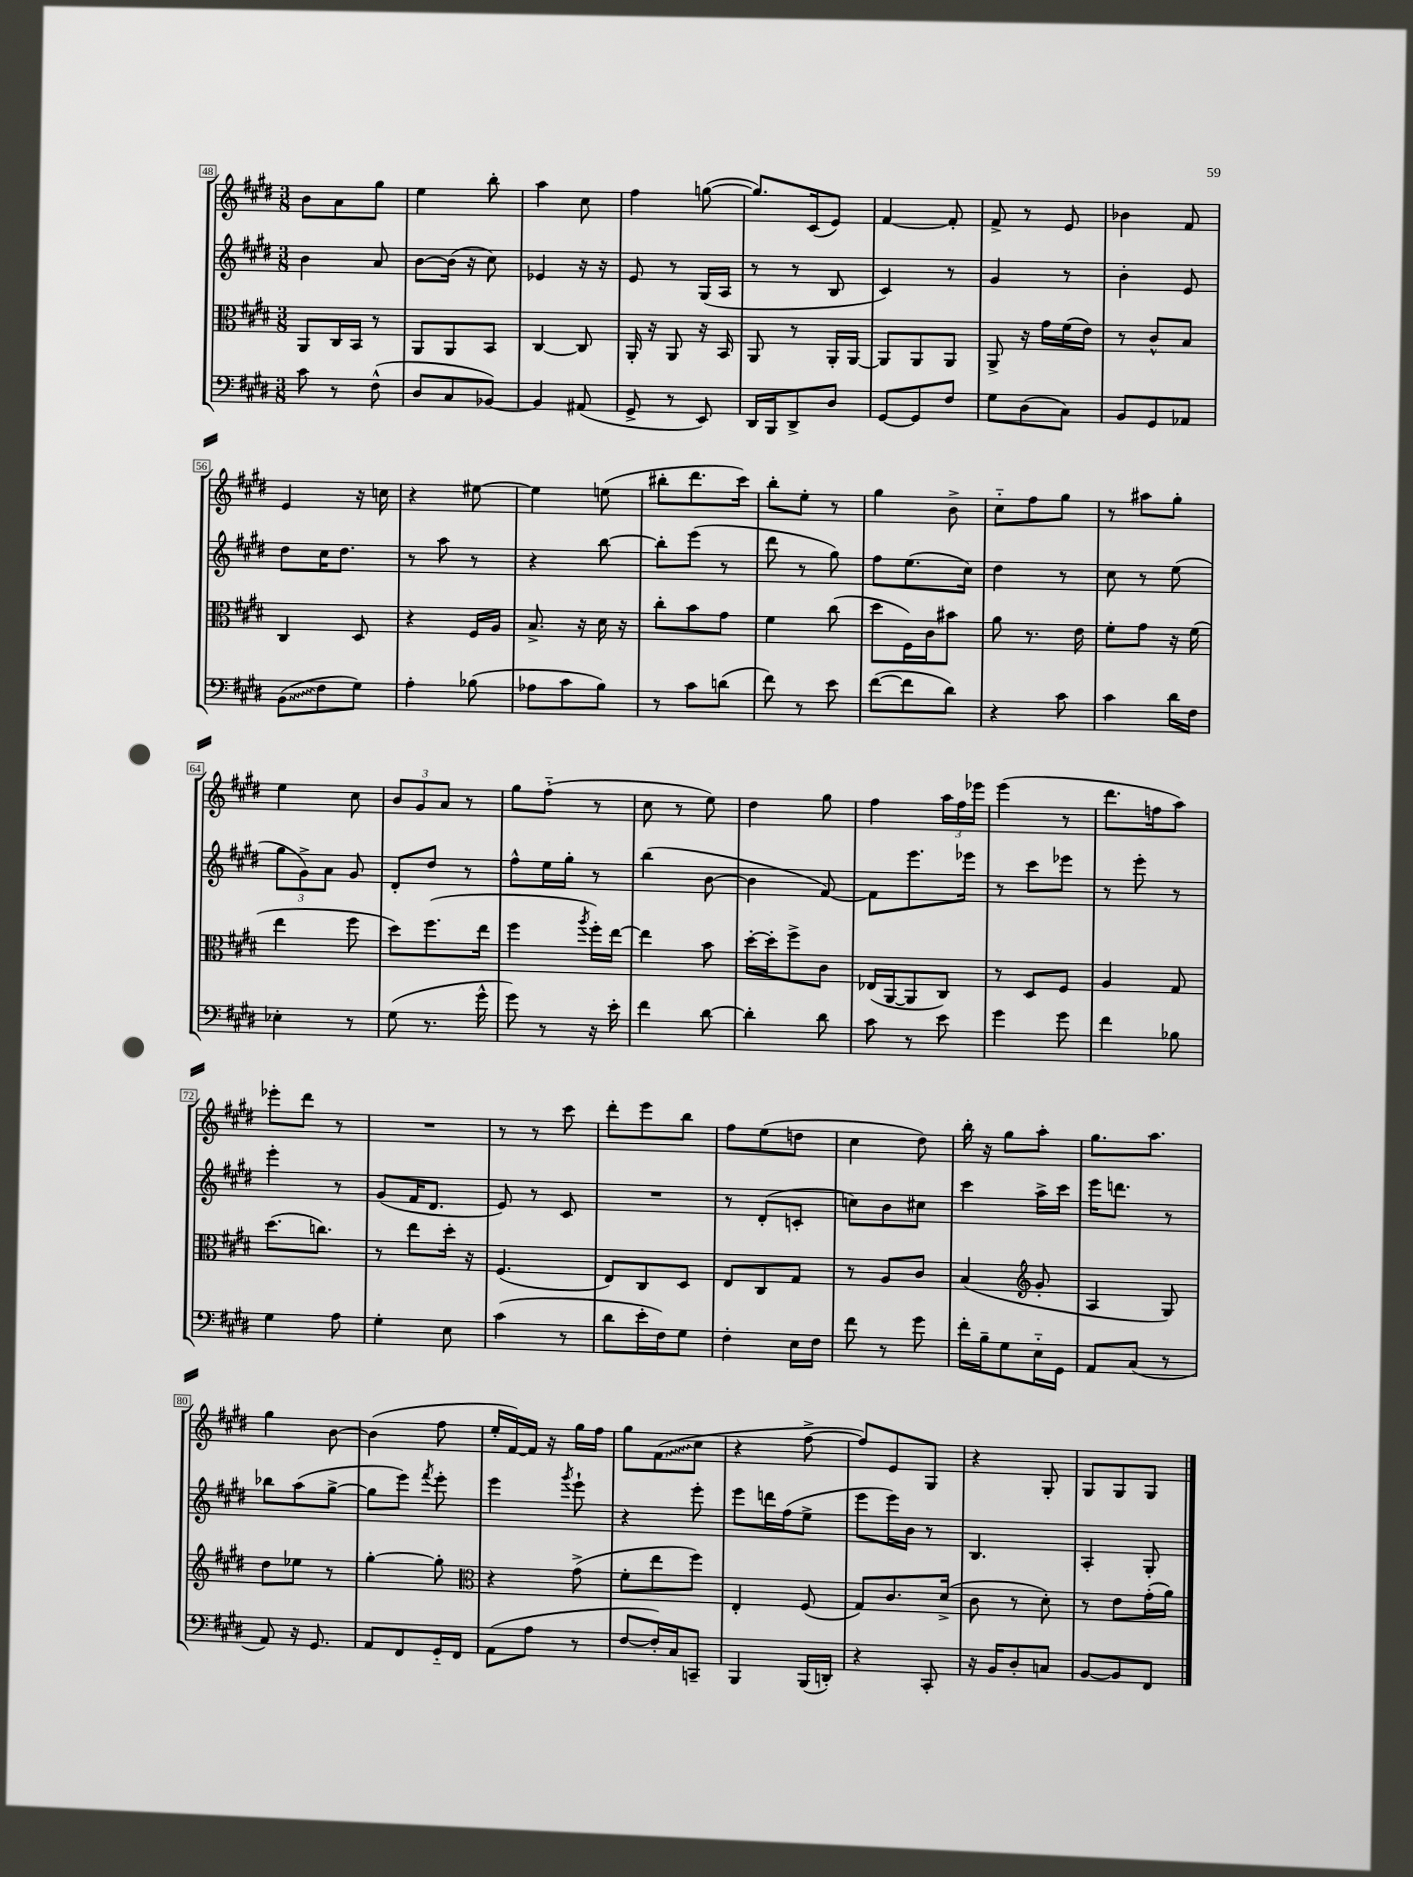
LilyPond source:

<<
\new StaffGroup <<
\new Staff = "s0" {
    \clef treble \key e \major \numericTimeSignature \time 3/8
    \autoBeamOff b'8[ a'8 gis''8] |
    e''4 b''8-. |
    a''4 cis''8 |
    fis''4 g''8~( |
    g''8.[) cis'16( e'8]) |
    fis'4~ fis'8-. |
    fis'8-> r8 e'8 |
    bes'4 fis'8 |
    e'4 r16 c''16 |
    r4 eis''8~ |
    eis''4 e''8( |
    bis''8[-. dis'''8. cis'''16]) |
    b''8[-. e''8]-. r8 |
    gis''4 b'8-> |
    cis''8[-_ fis''8 gis''8] |
    r8 ais''8[ gis''8]-. |
    e''4 cis''8 |
    \tuplet 3/2 { b'8[ gis'8 a'8] } r8 |
    gis''8[ fis''8]-_( r8 |
    cis''8 r8 e''8) |
    dis''4 gis''8 |
    fis''4 \tuplet 3/2 { a''16[ fis''16 ees'''16] } |
    e'''4( r8 |
    dis'''8.[ f''16 a''8]) |
    ees'''8[-. dis'''8] r8 |
    R4. |
    r8 r8 cis'''8 |
    dis'''8[-. e'''8 b''8] |
    fis''8[ e''8( d''8] |
    cis''4 dis''8) |
    b''16-. r16 gis''8[ a''8]-. |
    gis''8.[ a''8.] |
    gis''4 b'8~ |
    b'4( fis''8 |
    e''16[-. fis'16~) fis'16] r16 gis''16[ fis''16] |
    gis''8[ \once \override Glissando.style = #'zigzag fis'8\glissando( cis''8] |
    r4 fis''8~-> |
    fis''8[) e'8 gis8] |
    r4 gis8-. |
    gis8[ gis8 gis8] \bar "|." |
}
\new Staff = "s1" {
    \clef treble \key e \major \numericTimeSignature \time 3/8
    \autoBeamOff b'4 a'8 |
    b'8[~ b'16]( r16 cis''8) |
    ees'4 r16 r16 |
    e'8 r8 gis16[( a16] |
    r8 r8 b8 |
    cis'4) r8 |
    gis'4 r8 |
    b'4-. e'8 |
    dis''8[ cis''16 dis''8.] |
    r8 a''8 r8 |
    r4 b''8~ |
    b''8[-. e'''8]( r8 |
    dis'''8 r8 gis''8) |
    fis''8[ e''8.( cis''16]) |
    dis''4 r8 |
    cis''8 r8 e''8( |
    \tuplet 3/2 { gis''8[ gis'8->) a'8] } gis'8 |
    dis'8[-. dis''8] r8 |
    fis''8[-^ e''16 gis''16]-. r8 |
    b''4( b'8~ |
    b'4 fis'8~) |
    fis'8[ e'''8. ees'''16] |
    r8 cis'''8[ ees'''8] |
    r8 e'''8-. r8 |
    e'''4-. r8 |
    gis'8[( fis'16 dis'8.] |
    e'8) r8 cis'8 |
    R4. |
    r8 dis'8[-.( c'8]-. |
    c''8[) b'8 cis''8] |
    cis'''4 a''16[-> cis'''16] |
    e'''16[ d'''8.] r8 |
    bes''8[ a''8( gis''8]~-> |
    gis''8[ e'''8]) \acciaccatura { fis'''8 } e'''8-. |
    e'''4 \acciaccatura { gis'''8 } e'''8-! |
    r4 e'''8-. |
    e'''8[ d'''16 fis''16( e''8]-> |
    e'''8[ e'''16) b'16] r8 |
    b4. |
    a4-. gis8-. \bar "|." |
}
\new Staff = "s2" {
    \clef alto \key e \major \numericTimeSignature \time 3/8
    \autoBeamOff a,8[ cis16 b,16] r8 |
    a,8[ a,8 b,8] |
    cis4~ cis8 |
    a,16-. r16 a,8 r16 b,16 |
    a,8 r8 a,16[-. a,16]~ |
    a,8[ a,8 a,8] |
    a,8-> r16 gis'16[ fis'16( e'16]) |
    r8 cis'8[-^ b8] |
    cis4 dis8 |
    r4 fis16[ a16] |
    b8.-> r16 dis'16 r16 |
    cis''8[-. b'8 gis'8] |
    fis'4 cis''8( |
    dis''8[ fis16) cis'16 bis'8] |
    a'8 r8. e'16 |
    fis'8[-. gis'8] r16 fis'16( |
    e''4 fis''8 |
    dis''8[) fis''8.( e''16] |
    fis''4 \acciaccatura { a''8 } fis''16[-.) e''16]~ |
    e''4 b'8 |
    dis''16[~-. dis''16-. fis''8-> cis'8] |
    ees16[( a,16~ a,8 cis8]) |
    r8 dis8[ fis8] |
    a4 gis8 |
    dis''8.[( c''8.]) |
    r8 e''8[ dis''16]-. r16 |
    fis4.( |
    e8[) cis8 dis8] |
    e8[ cis8 gis8] |
    r8 a8[ cis'8] |
    b4( \clef treble gis'8-. |
    a4 gis8) |
    dis''8[ ees''8] r8 |
    gis''4~-. gis''8-. |
    \clef alto r4 gis'8->( |
    fis'8[-. e''8 fis''8]) |
    e4-. fis8( |
    gis8[) cis'8. dis'16]->( |
    cis'8 r8 dis'8-.) |
    r8 e'8[ gis'16-.( a'16]) \bar "|." |
}
\new Staff = "s3" {
    \clef bass \key e \major \numericTimeSignature \time 3/8
    \autoBeamOff cis'8 r8 fis8-^( |
    dis8[ cis8 bes,8]~) |
    bes,4 ais,8( |
    gis,8-> r8 e,8) |
    dis,16[ b,,16 dis,8-> dis8] |
    gis,8[~ gis,8 fis8] |
    gis8[ dis8( cis8]) |
    b,8[ gis,8 aes,8] |
    \once \override Glissando.style = #'zigzag b,8[\glissando( fis8 gis8]) |
    a4-. bes8( |
    aes8[ cis'8 b8]) |
    r8 cis'8[ d'8]( |
    fis'8) r8 e'8 |
    fis'8[~( fis'8 dis'8]) |
    r4 cis'8 |
    cis'4 dis'16[ fis16] |
    ees4-. r8 |
    gis8( r8. gis'16-^ |
    gis'8) r8 r16 e'16-. |
    fis'4 dis'8~ |
    dis'4-. dis'8 |
    cis'8 r8 e'8 |
    gis'4 gis'8 |
    fis'4 bes8 |
    gis4 a8 |
    gis4-. e8 |
    cis'4( r8 |
    dis'8[ e'16-. fis16) gis8] |
    fis4-. e16[ fis16] |
    fis'8 r8 gis'8 |
    fis'16[-. b16-- gis8 e16-_ gis,16] |
    a,8[ cis8]( r8 |
    a,8) r16 gis,8. |
    a,8[ fis,8 gis,16-_ fis,16] |
    a,8[( a8] r8 |
    fis8[~ fis16-.) cis16 c,8]-- |
    b,,4 b,,16[( d,16]-.) |
    r4 cis,8-. |
    r16 b,16[ dis8-. c8] |
    b,8[~ b,8 fis,8] \bar "|." |
}
>>
>>
\layout { \context { \Score currentBarNumber = #48 \override BarNumber.stencil = #(make-stencil-boxer 0.1 0.3 ly:text-interface::print) } }
